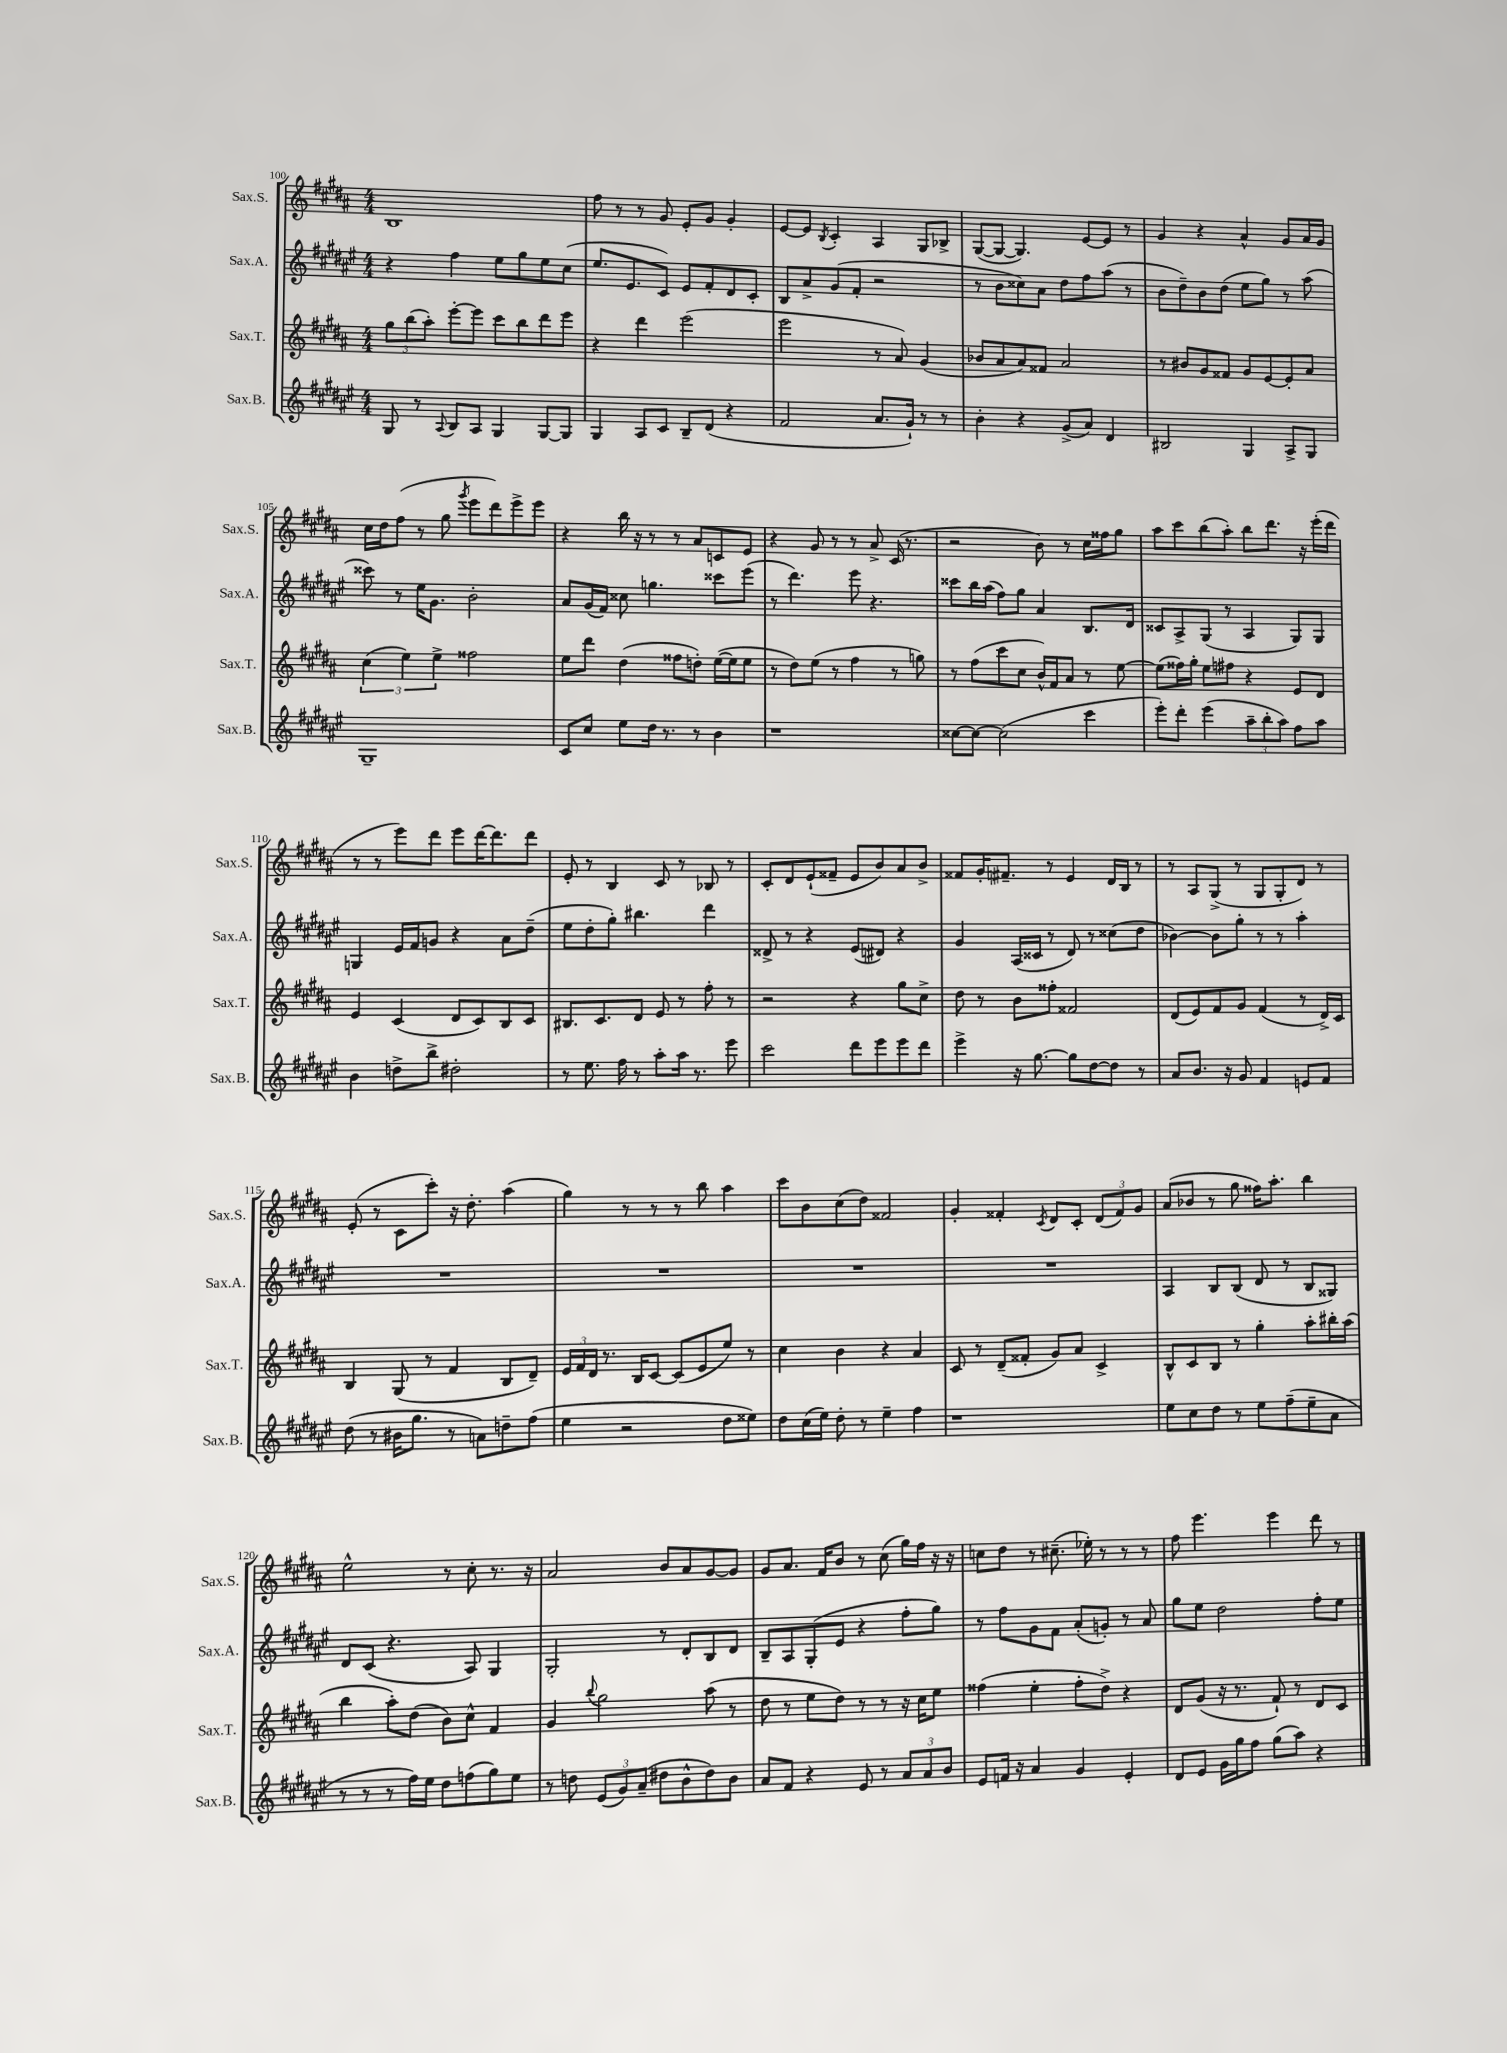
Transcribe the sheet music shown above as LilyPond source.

<<
\new StaffGroup <<
\new Staff = "s0" \with { instrumentName = "Sax.S." shortInstrumentName = "Sax.S." } {
    \clef treble \key b \major \numericTimeSignature \time 4/4
    b1 |
    fis''8 r8 r8 gis'8 e'8-. gis'8 gis'4-. |
    e'8~ e'8 \acciaccatura { b8 } cis'4-. ais4 gis8 bes8-> |
    gis8~( gis8~ gis4.) e'8~ e'8 r8 |
    gis'4 r4 ais'4-^ gis'8 ais'16 gis'16 |
    cis''16 dis''16 fis''8( r8 gis''8 \acciaccatura { gis'''8 } e'''8 dis'''8) e'''8-> e'''8 |
    r4 b''16 r16 r8 r8 ais'8 c'8 e'8 |
    r4 gis'8 r8 r8 ais'8-> cis'16( r8. |
    r2 b'8) r8 cis''16 fisis''16 gis''8 |
    ais''8 cis'''8 b''8( ais''8-.) b''8 dis'''8. r16 e'''16-.( dis'''16 |
    r8 r8 e'''8) dis'''8 e'''8 dis'''16~ dis'''8. dis'''8 |
    e'8-. r8 b4 cis'8 r8 bes8 r8 |
    cis'8-. dis'8 e'8-!( fisis'8-- e'8 b'8) ais'8 b'8-> |
    fisis'8 gis'16-. fis'8.-- r8 e'4 dis'16 b16 r8 |
    r8 ais8 gis8->( r8 gis8 gis8-. dis'8) r8 |
    e'8-.( r8 cis'8 cis'''8-.) r16 dis''8.-. ais''4( |
    gis''4) r8 r8 r8 b''8 ais''4 |
    cis'''8 b'8 cis''8( dis''8) fisis'2 |
    gis'4-. fisis'4-. \acciaccatura { cis'8 } dis'8 cis'8-. \tuplet 3/2 { dis'8( fisis'8) gis'8 } |
    ais'8( bes'8 r8 gis''8 fisis''16) ais''8.-. b''4 |
    e''2-^ r8 cis''8-. r8. r16 |
    ais'2 b'8 ais'8 gis'8~ gis'8 |
    gis'8 ais'8. fis'16 b'8 r8 cis''8( gis''16) fis''16 r16 r16 |
    c''8 dis''8 r8 cis''8.--( ees''16-.) r8 r8 r8 |
    fis''8 e'''4. e'''4 dis'''8 r8 \bar "|." |
}
\new Staff = "s1" \with { instrumentName = "Sax.A." shortInstrumentName = "Sax.A." } {
    \clef treble \key fis \major \numericTimeSignature \time 4/4
    r4 fis''4 eis''8 gis''8 eis''8 cis''8( |
    eis''8. eis'8. cis'8) eis'8 fis'8-. dis'8 cis'8-. |
    b8 ais'8-> gis'8( fis'8-. r2 |
    r8 b'8 cisis''8) ais'8 dis''8 fis''8 ais''8( r8 |
    b'8 dis''8--) b'8 dis''8( eis''8 gis''8) r8 ais''8( |
    cisis'''8) r8 eis''16 gis'8. b'2-. |
    ais'8 gis'16( fis'16) cisis''8 g''4. cisis'''8 eis'''8( |
    r8 dis'''4.) eis'''8 r4. |
    cisis'''8 b''16 ais''16( fis''8) gis''8 ais'4 b8. dis'16 |
    cisis'8 ais8-> gis8( r8 ais4 gis8) gis8 |
    g4 eis'16 fis'16 g'8 r4 ais'8 dis''8--( |
    eis''8 dis''8-. gis''8-.) bis''4. dis'''4 |
    disis'8-> r8 r4 eis'8( dis'8) r4 |
    gis'4 ais16( cisis'16 r8 dis'8) r8 cisis''8( dis''8 |
    bes'4~) bes'8 gis''8-. r8 r8 ais''4-. |
    R1 |
    R1 |
    R1 |
    R1 |
    ais4 b8 b8( dis'8 r8 b8 gisis8) |
    dis'8 cis'8( r4. ais8) gis4 |
    gis2-. r8 dis'8-. b8 dis'8 |
    b8-- ais8 gis8-.( eis'8 r4 fis''8-. gis''8) |
    r8 fis''8 gis'8 fis'8 ais'8-.( g'8-.) r8 ais'8 |
    gis''8 eis''8 dis''2 fis''8-. eis''8 \bar "|." |
}
\new Staff = "s2" \with { instrumentName = "Sax.T." shortInstrumentName = "Sax.T." } {
    \clef treble \key b \major \numericTimeSignature \time 4/4
    \tuplet 3/2 { gis''8 b''8( ais''8-.) } e'''8~-. e'''8 cis'''8 b''8 dis'''8 e'''8 |
    r4 dis'''4 e'''2( |
    e'''2 r8 ais'8) gis'4( |
    bes'8 ais'8 ais'8) fisis'8 ais'2 |
    r8 bis'8 gis'8 fisis'8 gis'8 e'8~ e'8-. ais'8 |
    \tuplet 3/2 { cis''4( e''4) e''4-> } fisis''2 |
    e''8 dis'''8 dis''4( fisis''8 d''8-.) e''16~( e''16 e''8 |
    r8 dis''8) e''8( r8 fis''4 r8 g''8) |
    r8 fis''8( cis'''8 cis''8 b'16-^) fis'16 ais'8 r8 e''8~ |
    e''8( fisis''16) gis''16-. e''8 fis''8 r4 e'8 dis'8 |
    e'4 cis'4( dis'8 cis'8) b8 cis'8 |
    bis8. cis'8. dis'8 e'8 r8 fis''8-. r8 |
    r2 r4 gis''8 cis''8-> |
    dis''8 r8 b'8 fisis''8-. fisis'2 |
    dis'8( e'8) fis'8 gis'8 fis'4( r8 dis'16->) cis'16 |
    b4 gis8( r8 fis'4 b8 dis'8--) |
    \tuplet 3/2 { e'16 fis'16 dis'16 } r8. b16 cis'8~ cis'8( e'8 e''8) r8 |
    cis''4 b'4 r4 ais'4 |
    cis'8 r8 dis'8--( fisis'8-. gis'8) ais'8 cis'4-> |
    b8-^ cis'8 b8 r8 gis''4-. ais''8-. bis''16-. ais''16( |
    b''4 ais''8-.) dis''8( b'8) cis''8-^ fis'4 |
    gis'4 \appoggiatura { b''8 } gis''2 ais''8( r8 |
    dis''8 r8 e''8 dis''8) r8 r8 r16 cis''16 e''8 |
    fisis''4( e''4-. fisis''8-. dis''8->) r4 |
    dis'8 gis'8( r16 r8. fis'8-!) r8 dis'8 cis'8 \bar "|." |
}
\new Staff = "s3" \with { instrumentName = "Sax.B." shortInstrumentName = "Sax.B." } {
    \clef treble \key fis \major \numericTimeSignature \time 4/4
    gis8 r8 \appoggiatura { ais8 } b8 ais8 gis4 gis8~ gis8 |
    gis4 ais8 cis'8 b8-- dis'8( r4 |
    fis'2 ais'8. gis'16-!) r8 r8 |
    b'4-. r4 gis'8->( ais'8) dis'4 |
    bis2 gis4 ais8-> gis8 |
    gis1-- |
    cis'8 cis''8 eis''8 dis''16 r8. r8 b'4 |
    r1 |
    cisis''8~ cisis''8~ cisis''2( cis'''4 |
    eis'''8-.) dis'''8-. eis'''4( \tuplet 3/2 { ais''8-- b''8-. ais''8) } fis''8 ais''8 |
    b'4 d''8-> b''8-> dis''2-. |
    r8 eis''8. fis''16 r8 ais''8-. ais''16 r8. eis'''8 |
    cis'''2 dis'''8 eis'''8 eis'''8 dis'''8 |
    eis'''4-> r16 gis''8.~ gis''8 dis''8~ dis''8 r8 |
    ais'8 b'8. r16 gis'8 fis'4 e'8 fis'8 |
    dis''8( r8 bis'16 gis''8. r8 a'8) d''8-- fis''8( |
    eis''4 r2 dis''8 eisis''8) |
    dis''8 cis''16( eis''16) dis''8-. r8 eis''4-- fis''4 |
    r1 |
    eis''8 cis''8 dis''8 r8 eis''8 fis''8--( eis''8-- ais'8 |
    r8 r8 r8 fis''16) eis''16 dis''8 f''8( gis''8) eis''8 |
    r8 d''8 \tuplet 3/2 { eis'8( gis'8) ais'8--( } dis''8 b'8-^ dis''8) b'8 |
    ais'8 fis'8 r4 eis'8 r8 \tuplet 3/2 { ais'8 ais'8 b'8 } |
    eis'8 f'16 r16 ais'4 gis'4 eis'4-. |
    dis'8 eis'8 gis'16 gis''16 fis''8 gis''8( ais''8) r4 \bar "|." |
}
>>
>>
\layout { \context { \Score currentBarNumber = #100 } }
